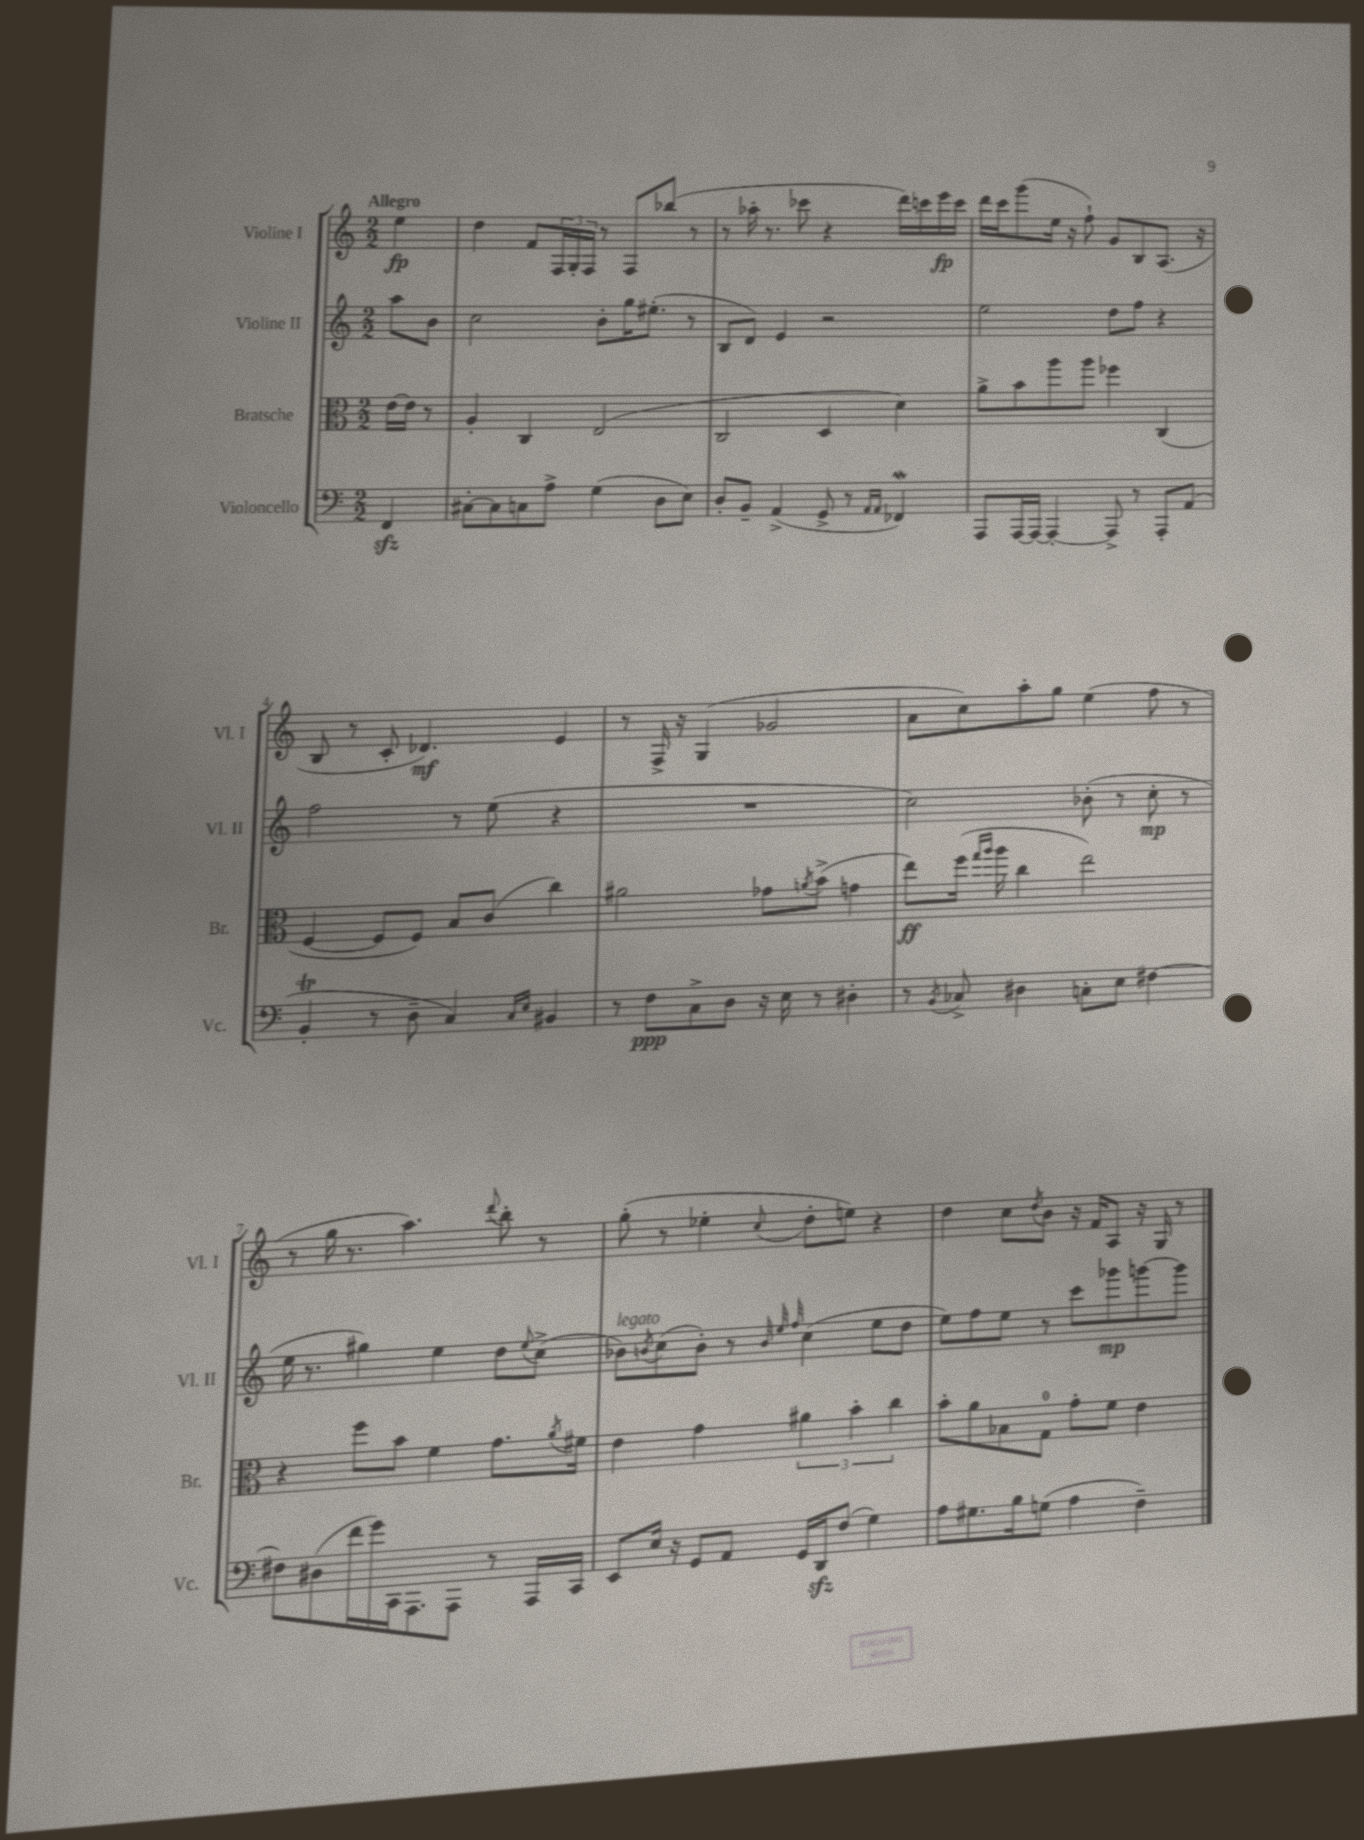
<<
\new StaffGroup <<
\new Staff = "s0" \with { instrumentName = "Violine I" shortInstrumentName = "Vl. I" } {
    \clef treble \key c \major \numericTimeSignature \time 2/2 \partial 4 \tempo "Allegro"
    e''4\fp |
    d''4 f'8 \tuplet 3/2 { f16 g16-. f16 } r8 f8 bes''8( r8 |
    r8 aes''16-. r8. ces'''8 r4 d'''16) c'''16 e'''16\fp c'''16 |
    d'''16 c'''16 g'''8( e''16 r16 f''8-!) g'8 b8 a8.( r16 |
    b8 r8 c'8-. des'4.\mf) e'4 |
    r8 f16-> r16 g4( ges'2 |
    a'8 c''8) a''8-. g''8 e''4( f''8 r8 |
    r8 g''16 r8. a''4.) \appoggiatura { d'''8 } b''8-. r8 |
    g''8-.( r8 ees''4-. \appoggiatura { c''8 } d''8-. e''8) r4 |
    d''4 c''8 \acciaccatura { d''8 } b'8 r16 f'16 a8 r16 g16 r8 \bar "|." |
}
\new Staff = "s1" \with { instrumentName = "Violine II" shortInstrumentName = "Vl. II" } {
    \clef treble \key c \major \numericTimeSignature \time 2/2 \partial 4
    a''8 b'8 |
    c''2 b'8-. g''16 eis''8.-.( r8 |
    b8 d'8) e'4 r2 |
    e''2 d''8 f''8 r4 |
    f''2 r8 e''8( r4 |
    R1 |
    c''2) bes'8-.( r8 c''8-.\mp r8 |
    e''16 r8. gis''4) e''4 d''8 \appoggiatura { e''8 } c''8->( |
    bes'8^\markup { \italic "legato" }) \acciaccatura { b'8 } c''8( b'8-.) r8 \grace { b'32 e''32 f''32 } c''4( e''8 d''8 |
    e''8) f''8 e''8 r8 c'''8 ges'''8\mp g'''8~ g'''8 \bar "|." |
}
\new Staff = "s2" \with { instrumentName = "Bratsche" shortInstrumentName = "Br." } {
    \clef alto \key c \major \numericTimeSignature \time 2/2 \partial 4
    e'16~ e'16 r8 |
    a4-. c4 e2( |
    c2 d4 d'4) |
    a'8-> b'8 a''8 a''8 fes''4 c4( |
    f4~ f8 f8) b8 c'8( c''4) |
    ais'2 ges'8 \acciaccatura { a'8 } b'8->( g'4 |
    e''8\ff) f''16( \grace { g''16 a''16 } a''16 c''4 e''2) |
    r4 f''8 b'8 f'4 g'8. \acciaccatura { a'8 } fis'16 |
    e'4 g'4 \tuplet 3/2 { ais'4 b'4-. c''4 } |
    b'8-. a'8 bes8 g8-0 g'8-. f'8 e'4 \bar "|." |
}
\new Staff = "s3" \with { instrumentName = "Violoncello" shortInstrumentName = "Vc." } {
    \clef bass \key c \major \numericTimeSignature \time 2/2 \partial 4
    f,4\sfz |
    cis8~-. cis8 c8 a8-> g4( d8 e8) |
    d8-. b,8-- a,4->( g,8-> r8 \grace { a,16 a,16 } fes,4\mordent) |
    a,,8 a,,16~ a,,16~ a,,4~-. a,,8-> r8 a,,8-. a,8( |
    b,4-.\trill r8 d8-- c4) \grace { c16 e16 } bis,4 |
    r8 f8\ppp c8-> d8 r16 e16 r8 dis4-. |
    r8 \acciaccatura { b,8 } ces8-> dis4 c8-. e8 fis4~ |
    fis8 dis8( f'16 g'16) c,16 a,,8. a,,8 r8 a,,16 c,16 |
    e,8 e16 r16 g,8 a,8 g,16 d,16\sfz f8( g4) |
    a8 gis8. b16 g8( a4 f4--) \bar "|." |
}
>>
>>
